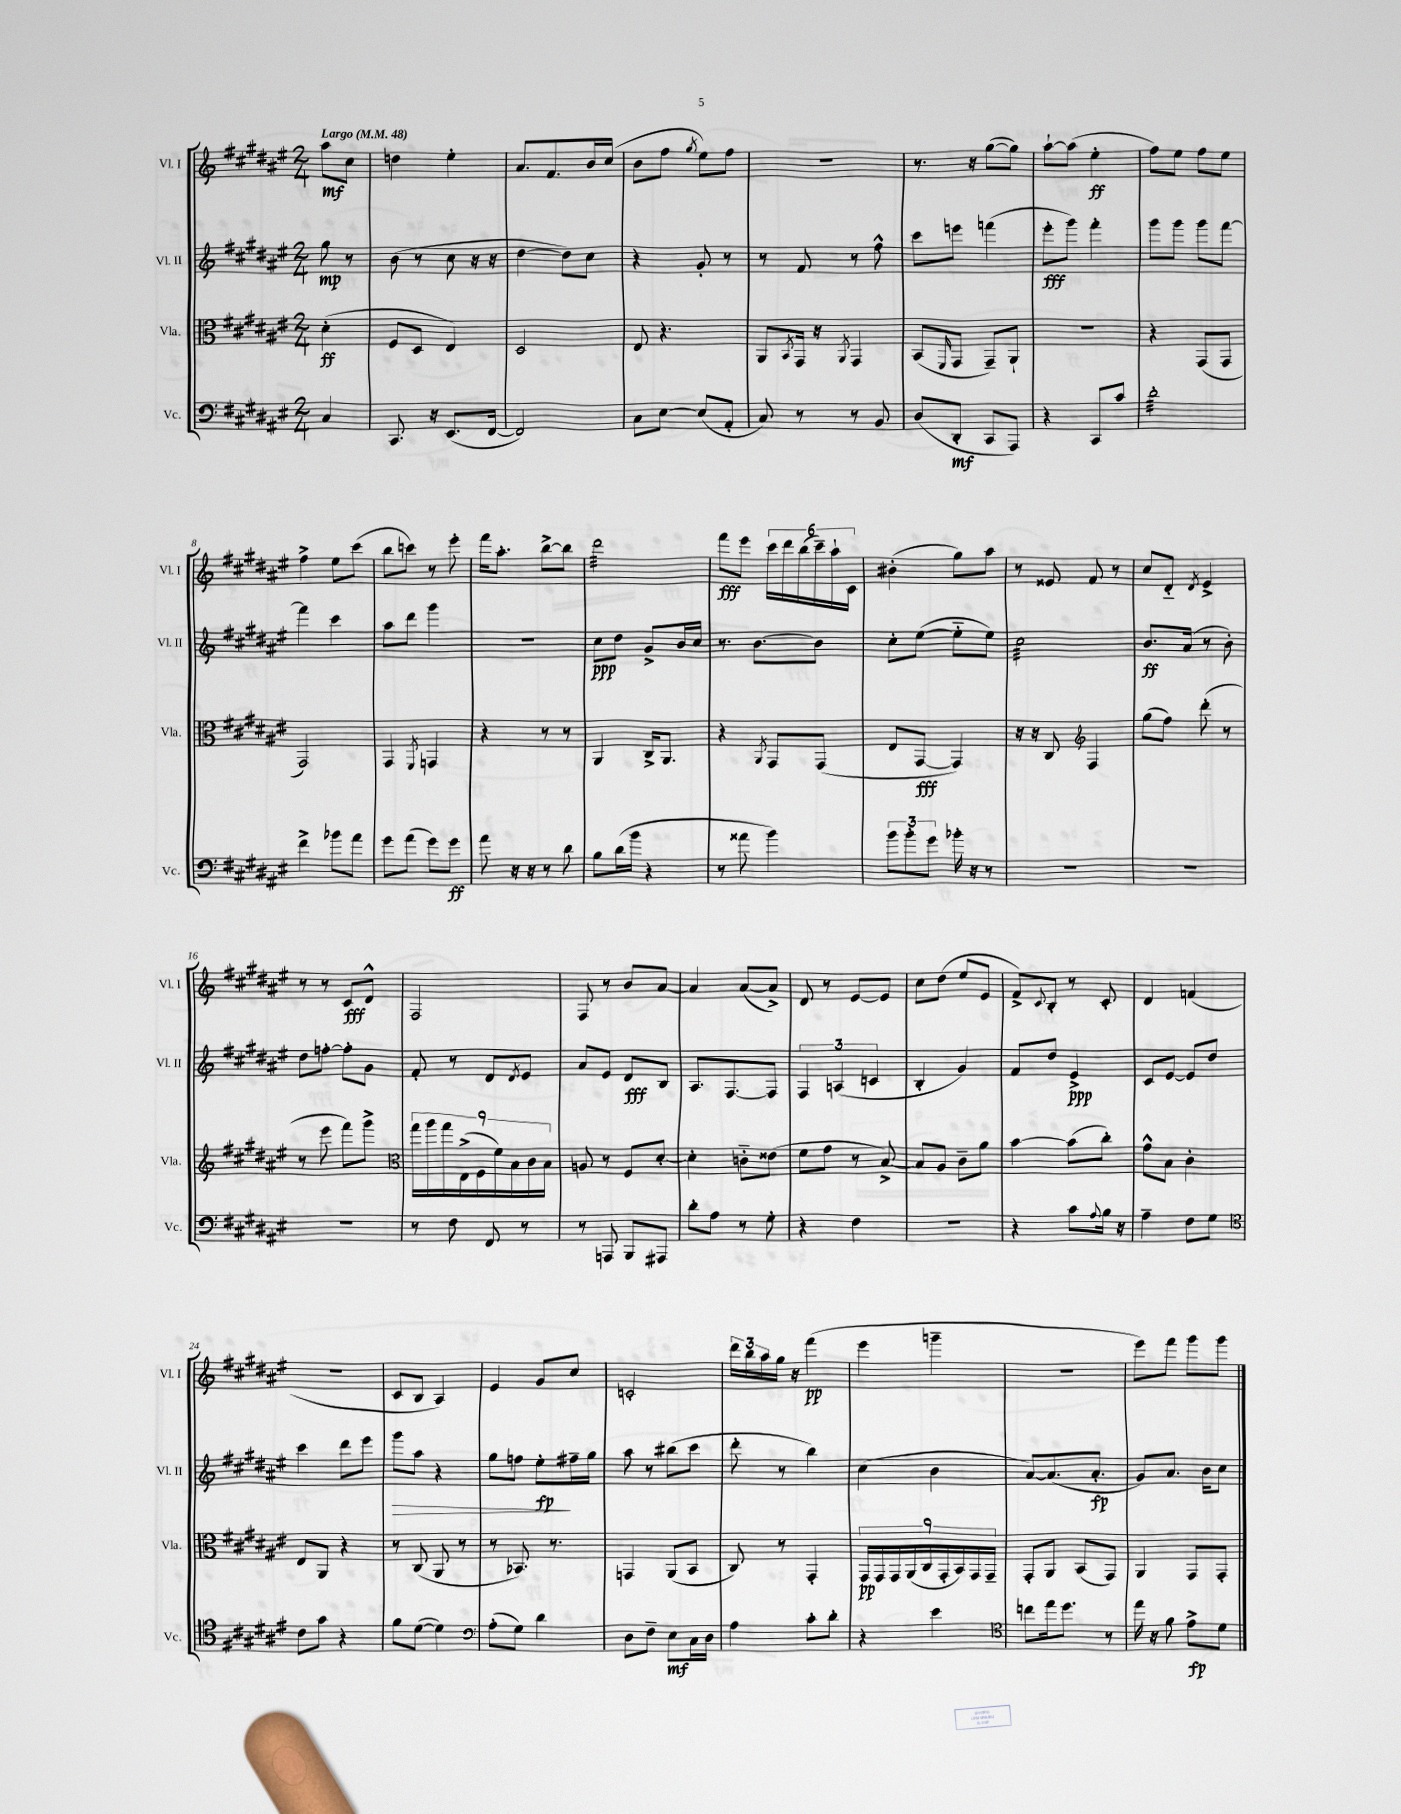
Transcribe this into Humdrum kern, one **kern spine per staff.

**kern	**kern	**kern	**kern
*staff4	*staff3	*staff2	*staff1
*clefF4	*clefC3	*clefG2	*clefG2
*k[f#c#g#d#a#e#]	*k[f#c#g#d#a#e#]	*k[f#c#g#d#a#e#]	*k[f#c#g#d#a#e#]
*M2/4	*M2/4	*M2/4	*M2/4
*MM48	*MM48	*MM48	*MM48
4C#	(4d#'	8gg#	8aa#
.	.	8r	8cc#
=	=	=	=
8.CC#	8F#	(8b	4dd
.	8D#	8r	.
16r	.	.	.
(8.EE#	4E#)	8cc#	4ee#'
.	.	16r	.
[16FF#	.	16r	.
=	=	=	=
2FF#])	2D#	[4dd#	8.a#
.	.	.	8.f#
.	.	8dd#])	.
.	.	8cc#	16b
.	.	.	(16cc#
=	=	=	=
8C#	8E#	4r	8b
[8E#	4.r	.	8ff#
.	.	.	8qgg#
(8E#]	.	8g#'	8ee#)
8AA#'	.	8r	8ff#
=	=	=	=
8C#)	8AA#	8r	2r
.	8qBB	.	.
8r	16GG#	8f#	.
.	16r	.	.
.	8qAA#	.	.
8r	4GG#	8r	.
8BB	.	8ff#^^	.
=	=	=	=
(8D#	(8BB	8ccc#	8.r
.	16qqFF#	.	.
8DD#'	8GG#	8eee	.
.	.	.	16r
8CC#	8GG#~)	(4fff	([8gg#
8AAA#)	8AA#`	.	8gg#])
=	=	=	=
4r	2r	8eee#'	[8aa#`
.	.	8ggg#)	(8aa#]
8CC#	.	4fff#'	4ee#'
8c#	.	.	.
=	=	=	=
2d#'	4r	8ggg#	8ff#)
.	.	8ggg#	8ee#
.	(8GG#	8ggg#	8ff#
.	8GG#	[8fff#	8ee#
=	=	=	=
4f#^	2GG#)	4fff#]	4ff#^
8b-	.	4ccc#	8ee#
8a#	.	.	(8ccc#
=	=	=	=
8g#	4GG#	8aa#	8bb
(8a#	.	8ddd#	8ccc)
.	8qFF#	.	.
8g#)	4GG	4ggg#	8r
8g#	.	.	8eee#'
=	=	=	=
8a#	4r	2r	16fff#
.	.	.	8.aa#'
16r	.	.	.
16r	.	.	.
8r	8r	.	[8bb^
8d#	8r	.	8bb]
=	=	=	=
8B	4AA#	8cc#	2ddd#
(16d#	.	8dd#	.
16b	.	.	.
4r	16C#^	8g#^	.
.	8.AA#	.	.
.	.	16b	.
.	.	16cc#	.
=	=	=	=
8r	4r	8.r	8fff#
8a##	.	.	8eee#
.	.	[8.b	.
.	8qAA#	.	.
4b)	8GG#	.	24ccc#
.	.	.	24ddd#
.	.	.	(24bb
.	(8GG#	8b]	24ccc#~)
.	.	.	24aa#`
.	.	.	24c#
=	=	=	=
12b	8E#	8cc#'	(4b#'
12b'	.	.	.
.	[8GG#	([8ee#	.
12g#	.	.	.
16b-'	4GG#])	8ee#'~]	8gg#)
16r	.	.	.
8r	.	8ee#)	8aa#
=	=	=	=
2r	16r	2cc#	8r
.	16r	.	.
.	8C#	.	8e##
*	*clefG2	*	*
.	4F#	.	8f#
.	.	.	8r
=	=	=	=
2r	(8gg#	8.b	8cc#
.	8ff#)	.	8d#'~
.	.	(16a#	.
.	.	.	8qd#
.	(8ddd#'	8r	4e#^
.	8r	8b')	.
=	=	=	=
2r	8r	8dd#	8r
.	8eee#	[8ff'	8r
.	8fff#)	8ff']	8c#
.	8ggg#^	8g#	8d#^^
=	=	=	=
*	*clefC3	*	*
8r	18gg#	8f#'	2F#
.	18aa#	.	.
.	18gg#	.	.
8F#	.	8r	.
.	(18E#^	.	.
.	18F#	.	.
8FF#	.	8d#	.
.	18f#)	.	.
.	18B	.	.
.	.	8qd#	.
8r	.	8e#	.
.	18c#	.	.
.	18B	.	.
=	=	=	=
8r	8A	8a#	8F#
8AAA	8r	8e#	8r
8BBB	8F#	8d#	8b
8AAA#	[8d#'	8B	[8a#
=	=	=	=
8d#'	4d#']	8.A#	4a#]
8A#	.	.	.
.	.	[8.F#	.
8r	8c'~	.	([8a#
8G#'	(8e##	8F#]	8a#^])
=	=	=	=
4r	8f#	6F#	8d#
.	8g#	.	8r
.	.	(6A	.
4F#	8r	.	[8e#
.	.	6c	.
.	[8B^)	.	8e#]
=	=	=	=
2r	8B]	4B'	8cc#
.	8A#	.	(8dd#
.	8c#~	4g#)	8ee#
.	8a#	.	8e#
=	=	=	=
4r	[4b	8f#	8f#^)
.	.	.	8qqc#
.	.	8dd#	8B'
8c#	(8b]	4e#^	8r
8qqA#	.	.	.
16B	8cc#')	.	8c#'
16r	.	.	.
=	=	=	=
4A#~	8g#^^	8c#	4d#
.	8B	[8e#	.
8F#	4c#'	8e#]	(4f
8G#	.	8dd#	.
=	=	=	=
*clefC4	*	*	*
8c#	8E#	4ccc#	2r
8g#	8AA#	.	.
4r	4r	8ddd#	.
.	.	8eee#	.
=	=	=	=
8f#	8r	8ggg#	8c#
([8d#	(8C#	8aa#	8B
4d#])	8AA#	4r	4A#)
.	8r	.	.
=	=	=	=
*clefF4	*	*	*
(8A#'	8r	8gg#	4e#
8G#)	8.BB-)	8ff	.
4d#	.	8ee#'	8g#
.	8.r	.	.
.	.	16ff#~	8cc#
.	.	16gg#	.
=	=	=	=
8D#	4GG	8aa#	2c'
8F#~	.	8r	.
8E#	(8AA#	(8bb#	.
16C#	8BB	8ccc#	.
16D#	.	.	.
=	=	=	=
4A#	8C#)	8ddd#'	24ddd#
.	.	.	24bb
.	.	.	24aa#
.	8r	8r	16gg#
.	.	.	16r
8c#'	4GG#'	4bb)	(4fff#
8d#'	.	.	.
=	=	=	=
4r	18GG#	(4cc#	4eee#
.	18GG#	.	.
.	18GG#	.	.
.	(18AA#	.	.
.	18C#	.	.
4e#	.	4b	4ggg~
.	18GG#'	.	.
.	18BB)	.	.
.	18GG#	.	.
.	18GG#~	.	.
=	=	=	=
*clefC4	*	*	*
8cc	8GG#'	[8a#)	2r
16ee#	8AA#	(8.a#]	.
8.dd#	.	.	.
.	(8BB	.	.
.	.	8.a#'	.
8r	8GG#)	.	.
=	=	=	=
16ee#	4AA#	8g#)	8eee#)
16r	.	.	.
8f#	.	8.a#	8fff#
8e#^	8GG#	.	8ggg#
.	.	16b	.
8d#	8GG#'	8cc#	8ggg#
==	==	==	==
*-	*-	*-	*-
